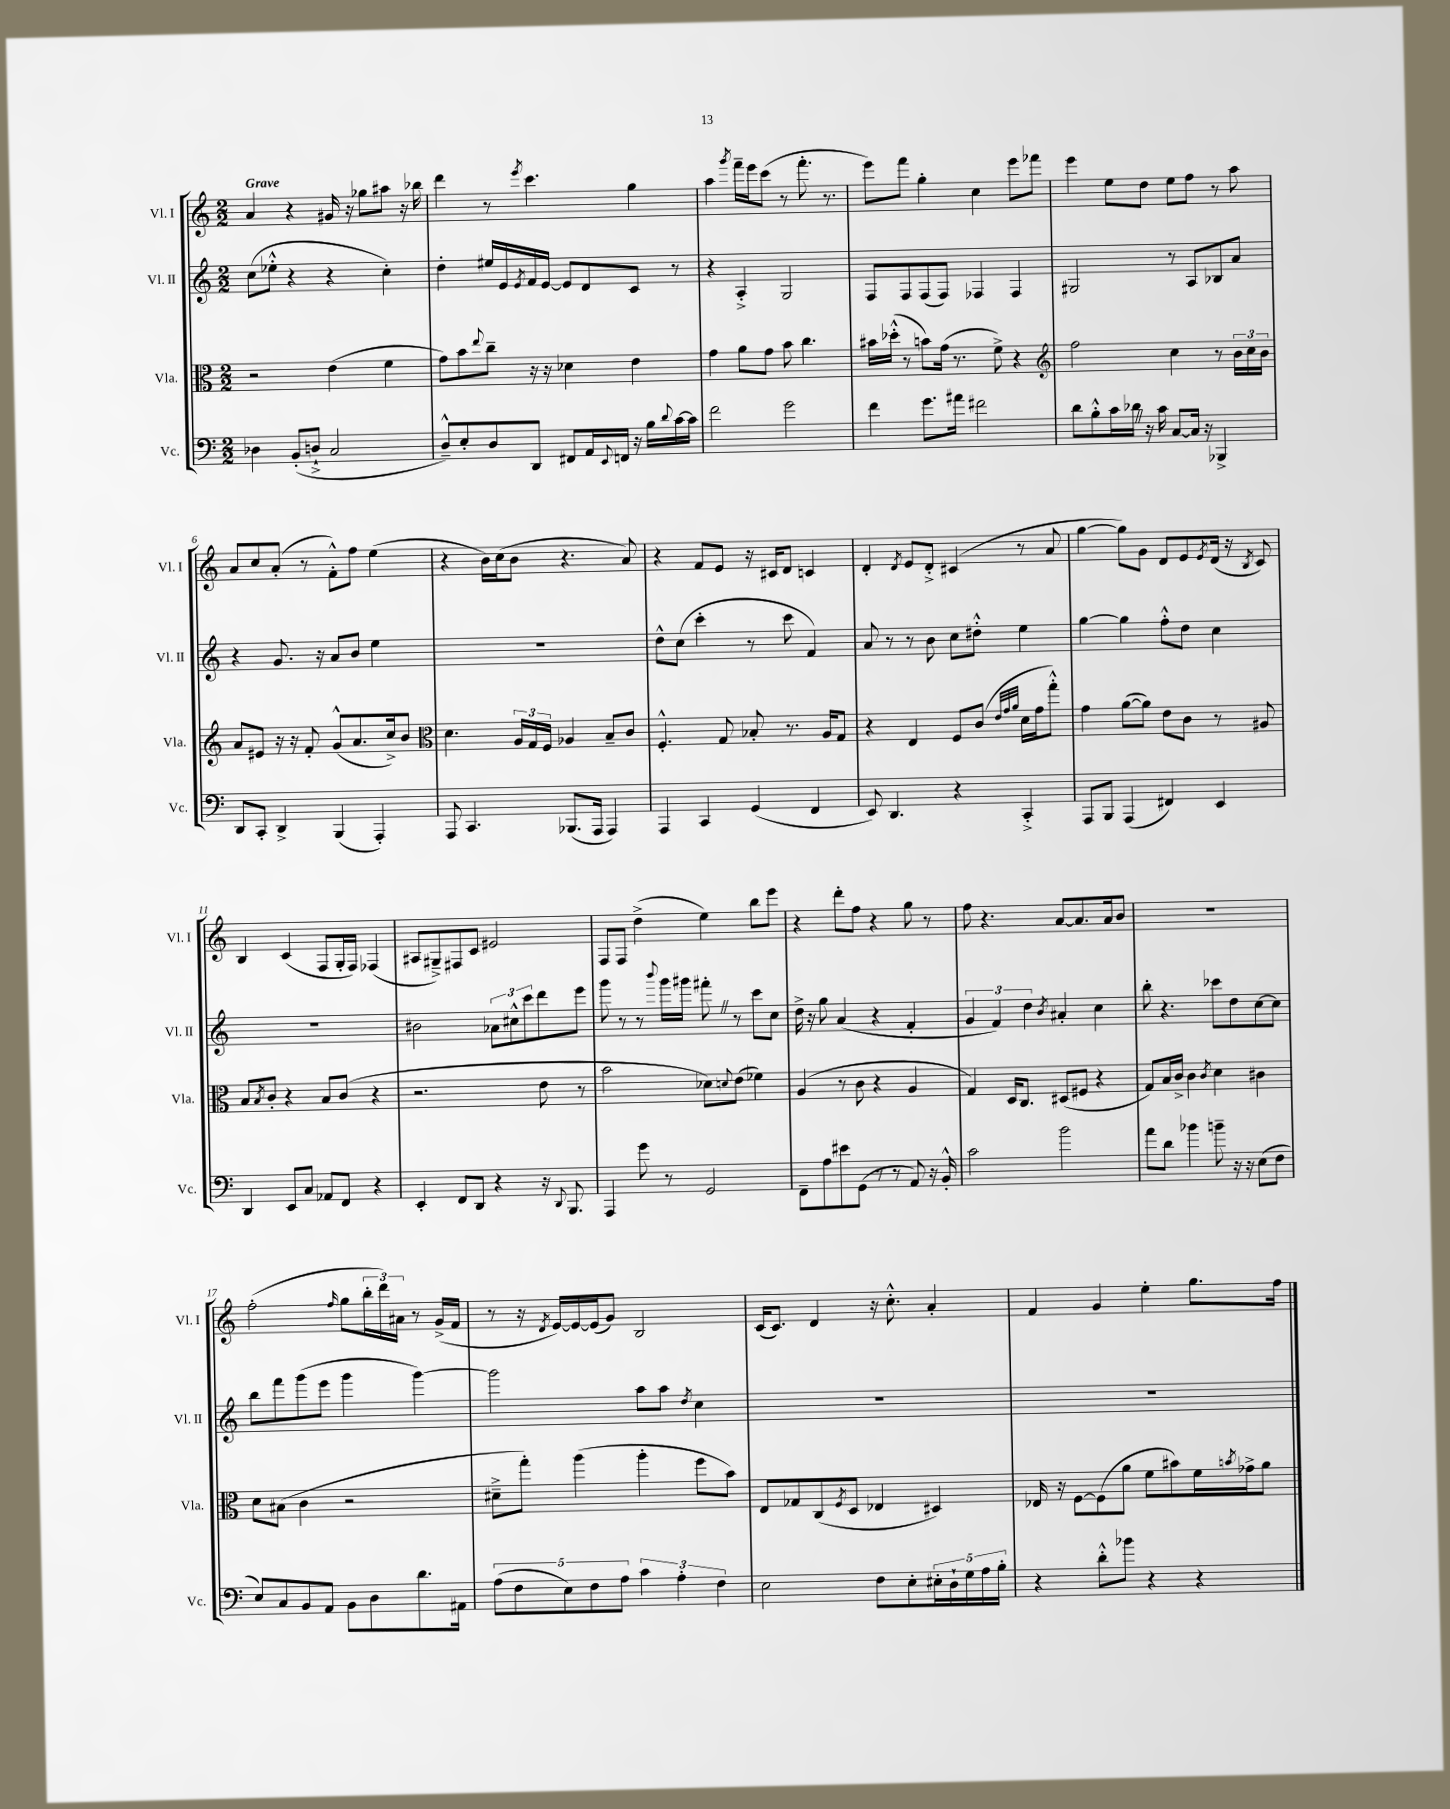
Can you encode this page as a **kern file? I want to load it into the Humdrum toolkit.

**kern	**kern	**kern	**kern
*staff4	*staff3	*staff2	*staff1
*clefF4	*clefC3	*clefG2	*clefG2
*k[]	*k[]	*k[]	*k[]
*M2/2	*M2/2	*M2/2	*M2/2
4D-\	2r	(8cc\L	4a/
.	.	8ee-'^^\J	.
(8BB'/L	.	4r	4r
8D`^/J	.	.	.
2C/	(4e\	4r	16g#/
.	.	.	16r
.	.	.	8gg-\L
.	4f\	4cc'\)	8aa#\J
.	.	.	16r
.	.	.	16bb-\
=	=	=	=
8D~^^/L)	8g\L)	4dd'\	4ddd\
8E'/	8b\	.	.
.	8qqee/	.	.
8D/	8cc~\J	16ee#/LL	8r
.	.	16e/	.
.	.	8qe/	8qeee/
8DD/J	16r	16f/	4.ccc\
.	16r	[16e/JJ	.
8FF#/L	4d-\	8e/]L	.
16AA/L	.	8d/	.
8qqEE/	.	.	.
16FF/JJ	.	.	.
16r	4e\	8c/J	4gg\
16B\LL	.	.	.
8qqd/	.	.	.
[16c\	.	8r	.
16c\]JJ	.	.	.
=	=	=	=
2f\	4g\	4r	4aa\
.	.	.	8qggg/
.	8a\L	4A'^/	16fff~\LL
.	.	.	16eee\J
.	8g\J	.	(8ccc\J
2g\	8b\	2G/	8r
.	4.cc\	.	8.fff'\
.	.	.	8.r
=	=	=	=
4f\	16b#\LL	8F/L	8eee\L)
.	(16dd-'^^\JJ	.	.
.	8r	8F/	8fff\J
8.g\L	8b\L)	(8F/	4gg'\
.	(16g\Jk	8F/J)	.
16a#\Jk	8.r	.	.
2f#\	.	4F-/	4cc\
.	8f^\)	.	.
.	4r	4F-/	8eee\L
.	.	.	8fff-\J
=	=	=	=
*	*clefG2	*	*
8d\L	2ff\	2G#/	4eee\
8B'^^\	.	.	.
16c\L	.	.	8ee\L
16d-\JJ	.	.	.
16r	.	.	8dd\J
16c\	.	.	.
[8C/L	4cc\	8r	8ee\L
16C/]Jk	.	8A/L	8ff\J
16r	.	.	.
4BBB-^/	8r	8B-/	8r
.	24b\LL	8a/J	8aa\
.	24cc\	.	.
.	24b\JJ	.	.
=	=	=	=
8DD/L	8a/L	4r	8a/L
8CC'/J	8e#/J	.	8cc/
4DD^/	16r	8.g/	(8a'/J
.	16r	.	.
.	8f'/	.	8r
.	.	16r	.
(4BBB/	(8g^^/L	8a/L	8f'^^\L)
.	8.a/	8b/J	8ff\J
4AAA'/)	.	4ee\	(4ee\
.	16cc^/k)	.	.
.	8b/J	.	.
=	=	=	=
*	*clefC3	*	*
8AAA/	4.d\	1r	4r
4.CC/	.	.	.
.	.	.	16b\LL)
.	.	.	(16cc\J
.	24A/LL	.	8b\J
.	24G/	.	.
.	24F/JJ	.	.
(8.BBB-/L	4A-/	.	4.r
16AAA/Jk	.	.	.
4AAA/)	8B~/L	.	.
.	8c/J	.	8a/)
=	=	=	=
4AAA/	4.F'^^/	8dd^^\L	4r
.	.	(8cc\J	.
4CC/	.	4ccc'\	8f/L
.	8G/	.	8e/J
(4GG/	8B-'/	8r	16r
.	.	.	16c#/LK
.	8.r	8ccc\	8d/J
4FF/	.	4f/)	4c/
.	16A/LK	.	.
.	8G/J	.	.
=	=	=	=
8EE/)	4r	8a/	4d'/
4.DD/	.	8r	.
.	.	.	8qd/
.	4E/	8r	8e/L
.	.	8b\	8d'^/J
4r	8F/L	8cc\L	(4c#/
.	(8c/J	8dd#'^^\J	.
.	32qqe/LLL	.	.
.	32qqg/	.	.
.	32qqa/JJJ	.	.
4CC'^/	16d\LL	4ee\	8r
.	16g\J	.	.
.	8gg'^^\J)	.	8a/
=	=	=	=
8AAA/L	4g\	[4gg\	[4gg\
8BBB/J	.	.	.
(4AAA/	([8a\L	4gg\]	8gg\]L)
.	8a\]J)	.	8g\J
4FF#/)	8e\L	8ff'^^\L	8d/L
.	8c\J	8dd\J	8e/
.	.	.	8qe/
4EE/	8r	4cc\	(16d/Jk
.	.	.	16r
.	.	.	8qB/
.	8A#/	.	8c/)
=	=	=	=
4DD/	8B/L	1r	4B/
.	8qB/	.	.
.	8c'/J	.	.
8EE/L	4r	.	(4c/
8C/J	.	.	.
8AA-/L	8B/L	.	8F/L
8FF/J	(8c/J	.	16G'/L
.	.	.	16F/JJ)
4r	4r	.	(4F-/
=	=	=	=
4EE'/	2.r	2b#\	8A#/L
.	.	.	8G#~^/)
8FF/L	.	.	8F#/
8DD/J	.	.	8c/J
4r	.	12a-\L	2e#/
.	.	12cc#^^\	.
.	.	12ccc\	.
16r	8e\	8ddd\	.
8qqDD/	.	.	.
8.BBB/	.	.	.
.	8r	8eee\J	.
=	=	=	=
4AAA/	2b\	8ggg\	8F/L
.	.	8r	8F/J
8g\	.	8r	(4dd^\
.	.	8qqbbb/	.
8r	.	16ggg\LL	.
.	.	16ggg#\JJ	.
2GG/	8d-\L)	8fff#'\	4ee\)
.	8qqd/	.	.
.	(8e\J	8r	.
.	4f-\)	8ccc\L	8bb\L
.	.	8cc\J	8eee\J
=	=	=	=
8FF~\L	(4A/	16dd^\	4r
.	.	16r	.
8A\	.	8gg\	.
8e#\	8r	(4a/	8ddd'\L
(8GG\J	8c\	.	8ff\J
8r	4r	4r	4r
8r	.	.	.
8AA/)	4A/	4f'/	8gg\
16r	.	.	8r
16BB'^^/	.	.	.
=	=	=	=
2c\	4G/)	6g/	8ff\
.	.	.	4.r
.	.	6f/)	.
.	16D/LK	.	.
.	8.C/J	.	.
.	.	6dd\	.
.	.	8qb/	.
2b\	(8D#/L	4a#'/	[8a/L
.	8F#/J	.	8.a/]
.	4r	4cc\	.
.	.	.	16a/k
.	.	.	8b/J
=	=	=	=
8a\L	8G/L)	8bb'\	1r
8d\J	16B/L	4.r	.
.	16c^/JJ	.	.
4b-\	4c\	.	.
.	8qc/	.	.
8b~\	4d\	8ccc-\L	.
16r	.	8dd\	.
16r	.	.	.
(8E\L	4c#\	[8cc\	.
8F\J	.	8cc\]J	.
=	=	=	=
8E/L)	8d\L	8bb\L	(2ff'\
8C/	(8B#\J	8fff\	.
8BB/	4c\	(8ggg\	.
8AA/J	.	8eee\J	.
.	.	.	16qqff/
8BB\L	2r	4ggg\	8gg\L
8D\	.	.	24bb'\L
.	.	.	24ddd\)
.	.	.	24a#\JJ
8.d\	.	[4ggg\)	8r
.	.	.	(16g^/LL
16AA#\Jk	.	.	16f/JJ
=	=	=	=
(10A\L	8d#~^\L	2ggg\]	8r
10F\	.	.	.
.	8gg'\J)	.	16r
.	.	.	8qd/
.	.	.	[16e/LL)
10E\)	.	.	.
.	(4aa\	.	16e/_
10F\	.	.	.
.	.	.	(16e/]J
.	.	.	8g/J)
10A\J	.	.	.
6c\	4aa'\	8aa\L	2B/
.	.	8aa\J	.
6A'\	.	.	.
.	.	8qdd/	.
.	8ff\L	4cc\	.
6F\	.	.	.
.	8b\J)	.	.
=	=	=	=
2E\	8E/L	1r	(16c/LK
.	.	.	8.c/J)
.	8G-/	.	.
.	(8C/	.	4d/
.	8qF/	.	.
.	8D/J	.	.
8F\L	4E-/	.	16r
.	.	.	8.cc'^^\
8E'\	.	.	.
20E#'\L	4D#/)	.	4a'/
20D`\	.	.	.
20G\	.	.	.
20A\	.	.	.
20B'\JJ	.	.	.
=	=	=	=
4r	16E-/	1r	4f/
.	16r	.	.
.	[8F\L	.	.
8d'^^\L	(8F\]	.	4g/
8b-\J	8a\J	.	.
4r	8f\L	.	4ee'\
.	8b#\)	.	.
4r	16f\L	.	8.gg\L
.	8qb/	.	.
.	16g-^\J	.	.
.	8a\J	.	.
.	.	.	16ff\Jk
==	==	==	==
*-	*-	*-	*-
